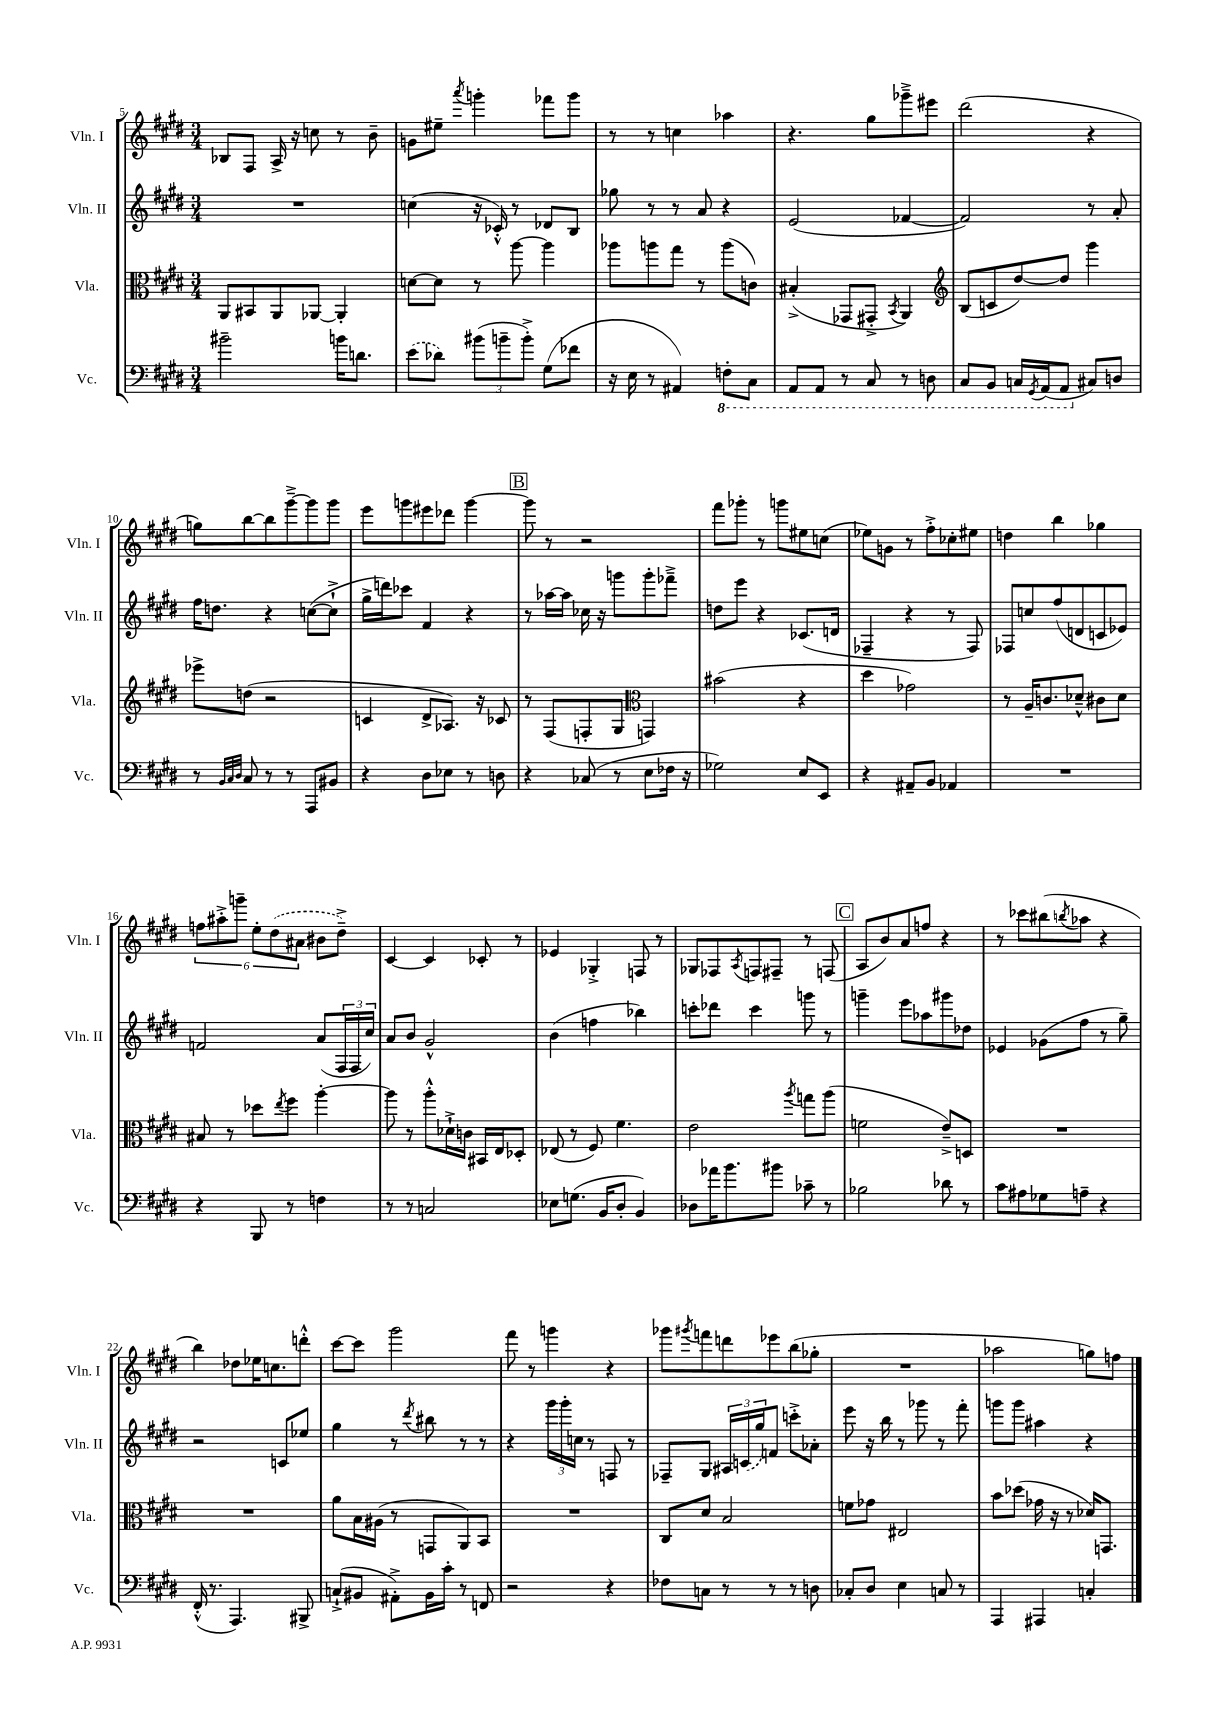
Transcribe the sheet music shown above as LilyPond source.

<<
\new StaffGroup <<
\new Staff = "s0" \with { instrumentName = "Vln. I" shortInstrumentName = "Vln. I" } {
    \clef treble \key e \major \numericTimeSignature \time 3/4
    bes8 fis8 a16-> r16 c''8 r8 b'8-- |
    g'8 eis''8-- \acciaccatura { a'''8 } g'''4-. fes'''8 g'''8 |
    r8 r8 c''4 aes''4 |
    r4. gis''8 ges'''8---> eis'''8 |
    dis'''2( r4 |
    g''8) b''8~ b''8 gis'''8~---> gis'''8 gis'''8 |
    e'''8 g'''8 eis'''8 des'''8 g'''4~ |
    \mark \markup { \box "B" } g'''8 r8 r2 |
    fis'''8 ges'''8-. r8 g'''8 eis''8 c''8( |
    ees''8) g'8 r8 fis''8-.-> ces''8-. eis''8 |
    d''4 b''4 ges''4 |
    \tuplet 6/4 { f''8 ais''8-.-> g'''8-- e''8-. \once \slurDashed dis''8( ais'8 } bis'8 dis''8--->) |
    cis'4~ cis'4 ces'8-. r8 |
    ees'4 ges4-.-> f8 r8 |
    ges8 fes8 \acciaccatura { a8 } f8 fis8-- r8 f8( |
    \mark \markup { \box "C" } a8 b'8) a'8 f''8 r4 |
    r8 ces'''8 bis''8( \acciaccatura { b''8 } aes''8 r4 |
    b''4) des''8 ees''16 c''8. d'''8-.-^ |
    cis'''8~ cis'''8 gis'''2 |
    fis'''8 r8 g'''4 r4 |
    ges'''8 \acciaccatura { gis'''8 } f'''8 d'''8 ees'''8 b''8( ges''8-. |
    R2. |
    aes''2 g''8) f''8 \bar "|." |
}
\new Staff = "s1" \with { instrumentName = "Vln. II" shortInstrumentName = "Vln. II" } {
    \clef treble \key e \major \numericTimeSignature \time 3/4
    R2. |
    c''4( r16 ces'16-.-^) r8 des'8 b8 |
    ges''8 r8 r8 a'8 r4 |
    e'2( fes'4~ |
    fes'2) r8 a'8-. |
    fis''16 d''8. r4 c''8~( c''8-!-> |
    gis''16-> d'''16) ces'''8 fis'4 r4 |
    \mark \markup { \box "B" } r8 aes''16~ aes''16 ces''16 r16 g'''8 g'''8-. fes'''8---> |
    d''8 e'''8 r4 ces'8.( d'16 |
    fes4-- r4 r8 fes8) |
    fes8 c''8 fis''8( d'8 c'8 ees'8) |
    f'2 a'8( \tuplet 3/2 { fis16 fis16 cis''16) } |
    a'8 b'8 gis'2-^ |
    b'4( f''4 bes''4) |
    c'''8-. des'''8 c'''4 g'''8 r8 |
    \mark \markup { \box "C" } g'''4-- e'''8 aes''8 gis'''8 des''8 |
    ees'4 ges'8( fis''8 r8 gis''8--) |
    r2 c'8 ees''8 |
    gis''4 r8 \acciaccatura { dis'''8 } bis''8 r8 r8 |
    r4 \tuplet 3/2 { gis'''16 gis'''16-. c''16 } r8 f8 r8 |
    fes8-- gis8 \tuplet 3/2 { ais16 \once \slurDashed c'16( gis''16) } f'8 c'''8-.-> aes'8-. |
    e'''8 r16 b''16 r8 ges'''8 r8 fis'''8-. |
    g'''8 g'''8 ais''4 r4 \bar "|." |
}
\new Staff = "s2" \with { instrumentName = "Vla." shortInstrumentName = "Vla." } {
    \clef alto \key e \major \numericTimeSignature \time 3/4
    a,8 bis,8 a,8 aes,8~ aes,4-. |
    d'8~ d'8 r8 a''8~ a''4 |
    aes''8 a''8 gis''8 r8 a''8( c'8) |
    bis4-.->( ges,8 gis,8-.-> \acciaccatura { b,8 } a,4) |
    \clef treble b8( c'8 dis''8~) dis''8 gis'''4 |
    ees'''8-> d''8( r2 |
    c'4 dis'8-> aes8.) r16 ces'8 |
    \mark \markup { \box "B" } r8 fis8( f8-. gis8 \clef alto g,4) |
    bis'2( r4 |
    dis''4 ges'2) |
    r8 a16-- c'8. des'8---^ cis'8 des'8 |
    bis8 r8 des''8 \acciaccatura { e''8 } fis''8 a''4~-. |
    a''8 r8 a''8-.-^ des'16-!-> c'16 bis,16 e16 des8-. |
    ees8( r8 fis8) fis'4. |
    e'2 \acciaccatura { a''8 } g''8 a''8( |
    \mark \markup { \box "C" } f'2 e'8--->) d8 |
    R2. |
    R2. |
    a'8 b16 ais16( r8 g,8 a,8) b,8 |
    R2. |
    cis8 dis'8 b2 |
    f'8 ges'8 eis2 |
    b'8 des''8( ges'16 r16 r8 des'16) g,8. \bar "|." |
}
\new Staff = "s3" \with { instrumentName = "Vc." shortInstrumentName = "Vc." } {
    \clef bass \key e \major \numericTimeSignature \time 3/4
    bis'2-- b'16 d'8. |
    \once \slurDashed e'8( des'8) \tuplet 3/2 { bis'8( b'8-- b'8-.->) } gis8( fes'8 |
    r16 e16 r8 ais,4) \ottava #-1 f,8-. cis,8 |
    a,,8 a,,8 r8 cis,8 r8 d,8 |
    cis,8 b,,8 c,16 \acciaccatura { gis,,8 } a,,16( a,,8 \ottava #0 cis!8) d8 |
    r8 \grace { b,32 cis32 dis32 } cis8 r8 r8 a,,8 bis,8 |
    r4 dis8 ees8 r8 d8 |
    \mark \markup { \box "B" } r4 ces8( r8 e8 fes16 r16 |
    ges2) e8 e,8 |
    r4 ais,8-- b,8 aes,4 |
    R2. |
    r4 b,,8 r8 f4 |
    r8 r8 c2 |
    ees8 g8.( b,16 dis8-. b,4) |
    des8 aes'16 b'8. bis'8 ces'8-- r8 |
    \mark \markup { \box "C" } bes2 des'8 r8 |
    cis'8 ais8 ges8 a8-- r4 |
    fis,16-.-^( r8. a,,4.) bis,,8-> |
    c8-!->( bis,8 ais,8-.->) bis,16 cis'16-. r8 f,8 |
    r2 r4 |
    fes8 c8 r8 r8 r8 d8 |
    ces8-. dis8 e4 c8 r8 |
    a,,4 ais,,4 c4-. \bar "|." |
}
>>
>>
\layout { \context { \Score currentBarNumber = #5 } }
